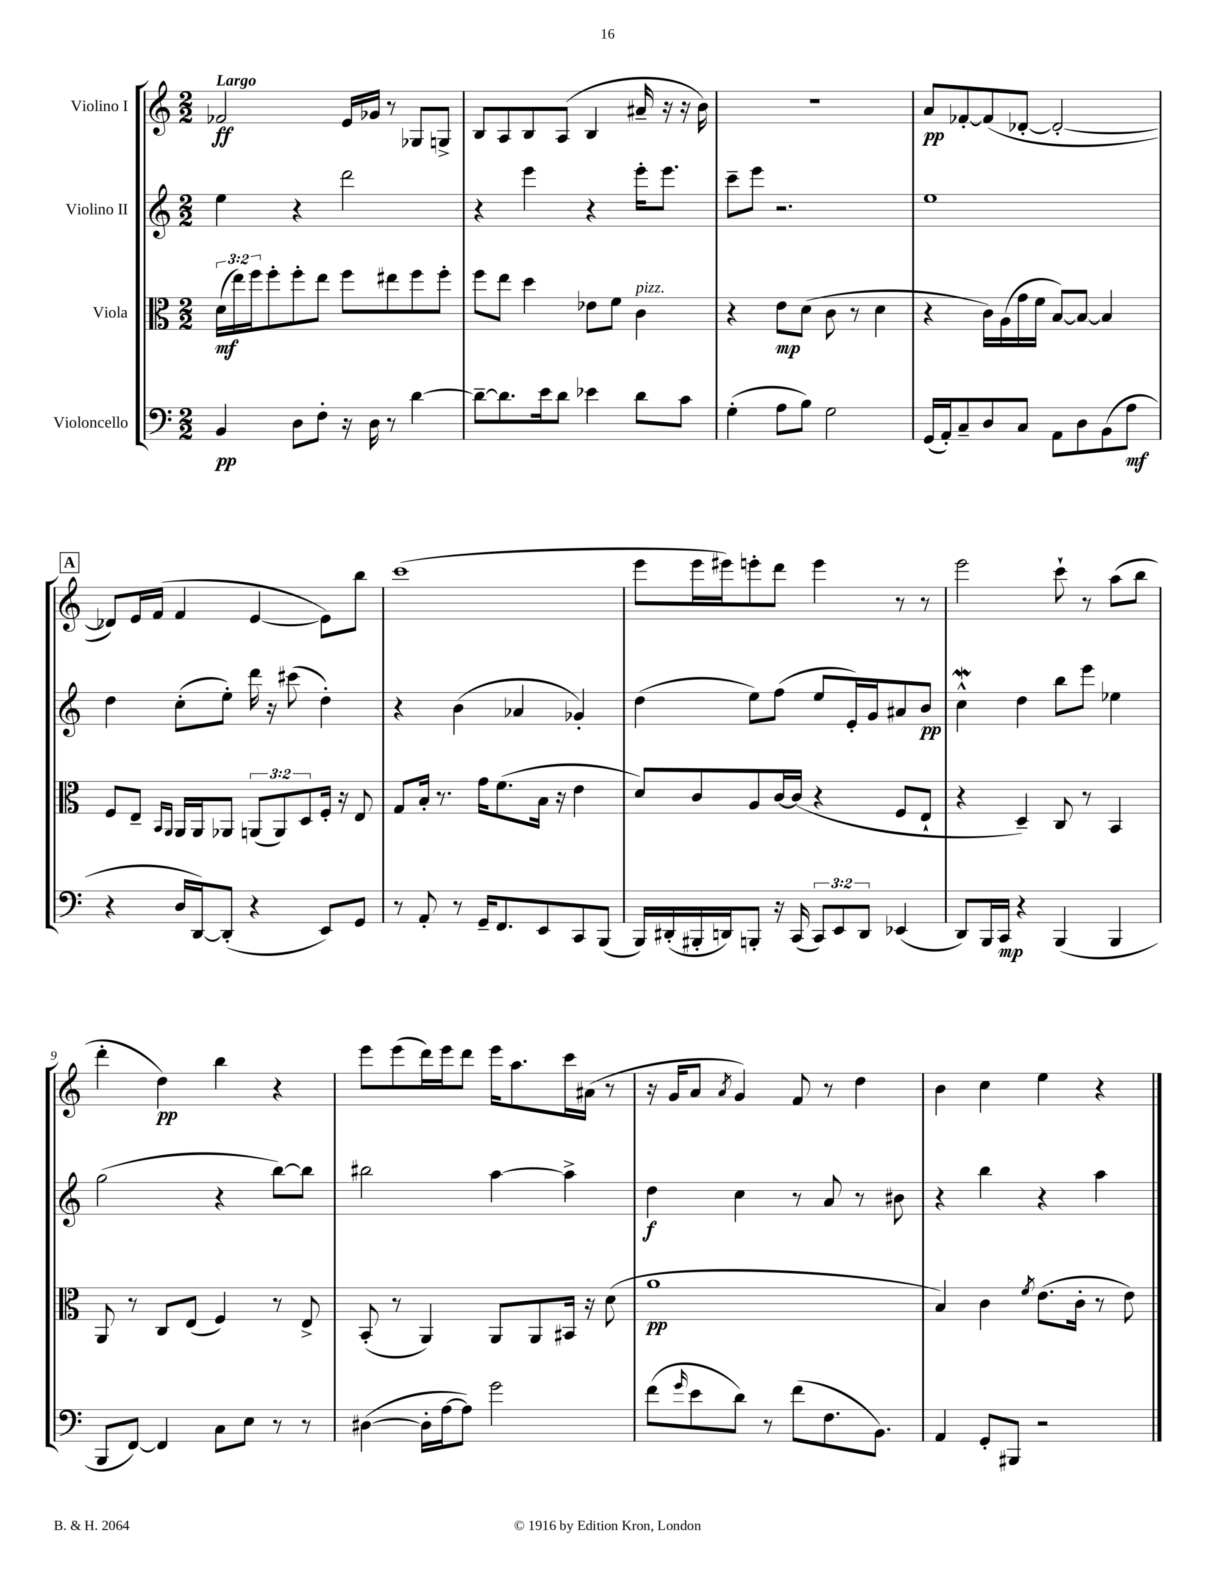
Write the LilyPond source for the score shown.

<<
\new StaffGroup <<
\new Staff = "s0" \with { instrumentName = "Violino I" } {
    \clef treble \key c \major \numericTimeSignature \time 2/2 \tempo "Largo"
    fes'2\ff e'16 ges'16 r8 ges8 g8-> |
    b8 a8 b8 a8( b4 ais'16-- r16 r16 b'16) |
    r1 |
    a'8\pp fes'8~-. fes'8( des'8~-. des'2~-. |
    \mark \markup { \box "A" } des'8) e'16 f'16( f'4 e'4~ e'8) b''8 |
    c'''1( |
    e'''8 e'''16 eis'''16) e'''8-. d'''8 e'''4 r8 r8 |
    e'''2 c'''8-! r8 a''8( b''8 |
    d'''4-. d''4\pp) b''4 r4 |
    e'''8 e'''8( d'''16) e'''16 d'''8 e'''16 a''8. c'''16 ais'16( r8 |
    r16 g'16 a'8 \acciaccatura { a'8 } g'4) f'8 r8 d''4 |
    b'4 c''4 e''4 r4 \bar "|." |
}
\new Staff = "s1" \with { instrumentName = "Violino II" } {
    \clef treble \key c \major \numericTimeSignature \time 2/2
    e''4 r4 d'''2 |
    r4 e'''4 r4 e'''16-. e'''8. |
    c'''8-- e'''8 r2. |
    e''1 |
    \mark \markup { \box "A" } d''4 c''8-.( e''8-.) d'''16 r16 cis'''8( d''4-.) |
    r4 b'4( aes'4 ges'4-.) |
    d''4( e''8) f''8( e''8 e'16-.) g'16 ais'8 b'8\pp |
    c''4-^\mordent d''4 b''8 e'''8 ees''4 |
    g''2( r4 b''8~) b''8 |
    bis''2 a''4~ a''4-> |
    d''4\f c''4 r8 a'8 r8 bis'8 |
    r4 b''4 r4 a''4 \bar "|." |
}
\new Staff = "s2" \with { instrumentName = "Viola" } {
    \clef alto \key c \major \numericTimeSignature \time 2/2 \override Staff.TupletNumber.text = #tuplet-number::calc-fraction-text
    \tuplet 3/2 { d'16\mf( e''16) f''16 } f''8-. f''8-. e''8 f''8 eis''8 f''8 f''8-. |
    f''8 e''8 d''4 ees'8 f'8 c'4^\markup { \italic "pizz." } |
    r4 e'8\mp d'8( c'8 r8 d'4 |
    r4 c'16) a16( g'16 f'16 b8~) b8~ b4 |
    \mark \markup { \box "A" } f8 e8-- \grace { b,16 a,16 } a,16 a,16 aes,8 \tuplet 3/2 { a,8( a,8) d8 } f16-. r16 e8 |
    g8 b16-. r8. g'16 f'8.( b16 r16 e'4 |
    d'8) c'8 a8 c'16~ c'16( r4 f8 e8-! |
    r4 d4--) c8 r8 b,4 |
    a,8 r8 c8 e8( f4) r8 e8-> |
    b,8-.( r8 a,4) a,8 a,8 bis,16 r16 d'8( |
    a'1\pp |
    b4) c'4 \acciaccatura { f'8 } e'8.( c'16-. r8 e'8) \bar "|." |
}
\new Staff = "s3" \with { instrumentName = "Violoncello" } {
    \clef bass \key c \major \numericTimeSignature \time 2/2 \override Staff.TupletNumber.text = #tuplet-number::calc-fraction-text
    b,4\pp d8 f8-. r16 d16 r8 d'4~ |
    d'8~-- d'8. e'16 d'8 ees'4 d'8 c'8 |
    g4-.( a8 b8) g2 |
    g,16( a,16-.) c8-- d8 c8 a,8 d8 b,8( a8\mf |
    \mark \markup { \box "A" } r4 d16 d,16~) d,8-.( r4 e,8) g,8 |
    r8 a,8-. r8 g,16-- f,8. e,8 c,8 b,,8( |
    b,,16) dis,16-.( bis,,16-. d,16) b,,8-. r16 c,16( \tuplet 3/2 { c,8) e,8 d,8 } ees,4( |
    d,8) b,,16 c,16\mp r4 b,,4( b,,4 |
    b,,8 f,8~) f,4 c8 e8 r8 r8 |
    dis4~( dis16-. a16~ a8) g'2 |
    f'8( \grace { g'16 } e'8 d'8) r8 f'8( f8. b,8.) |
    a,4 g,8-. bis,,8 r2 \bar "|." |
}
>>
>>
